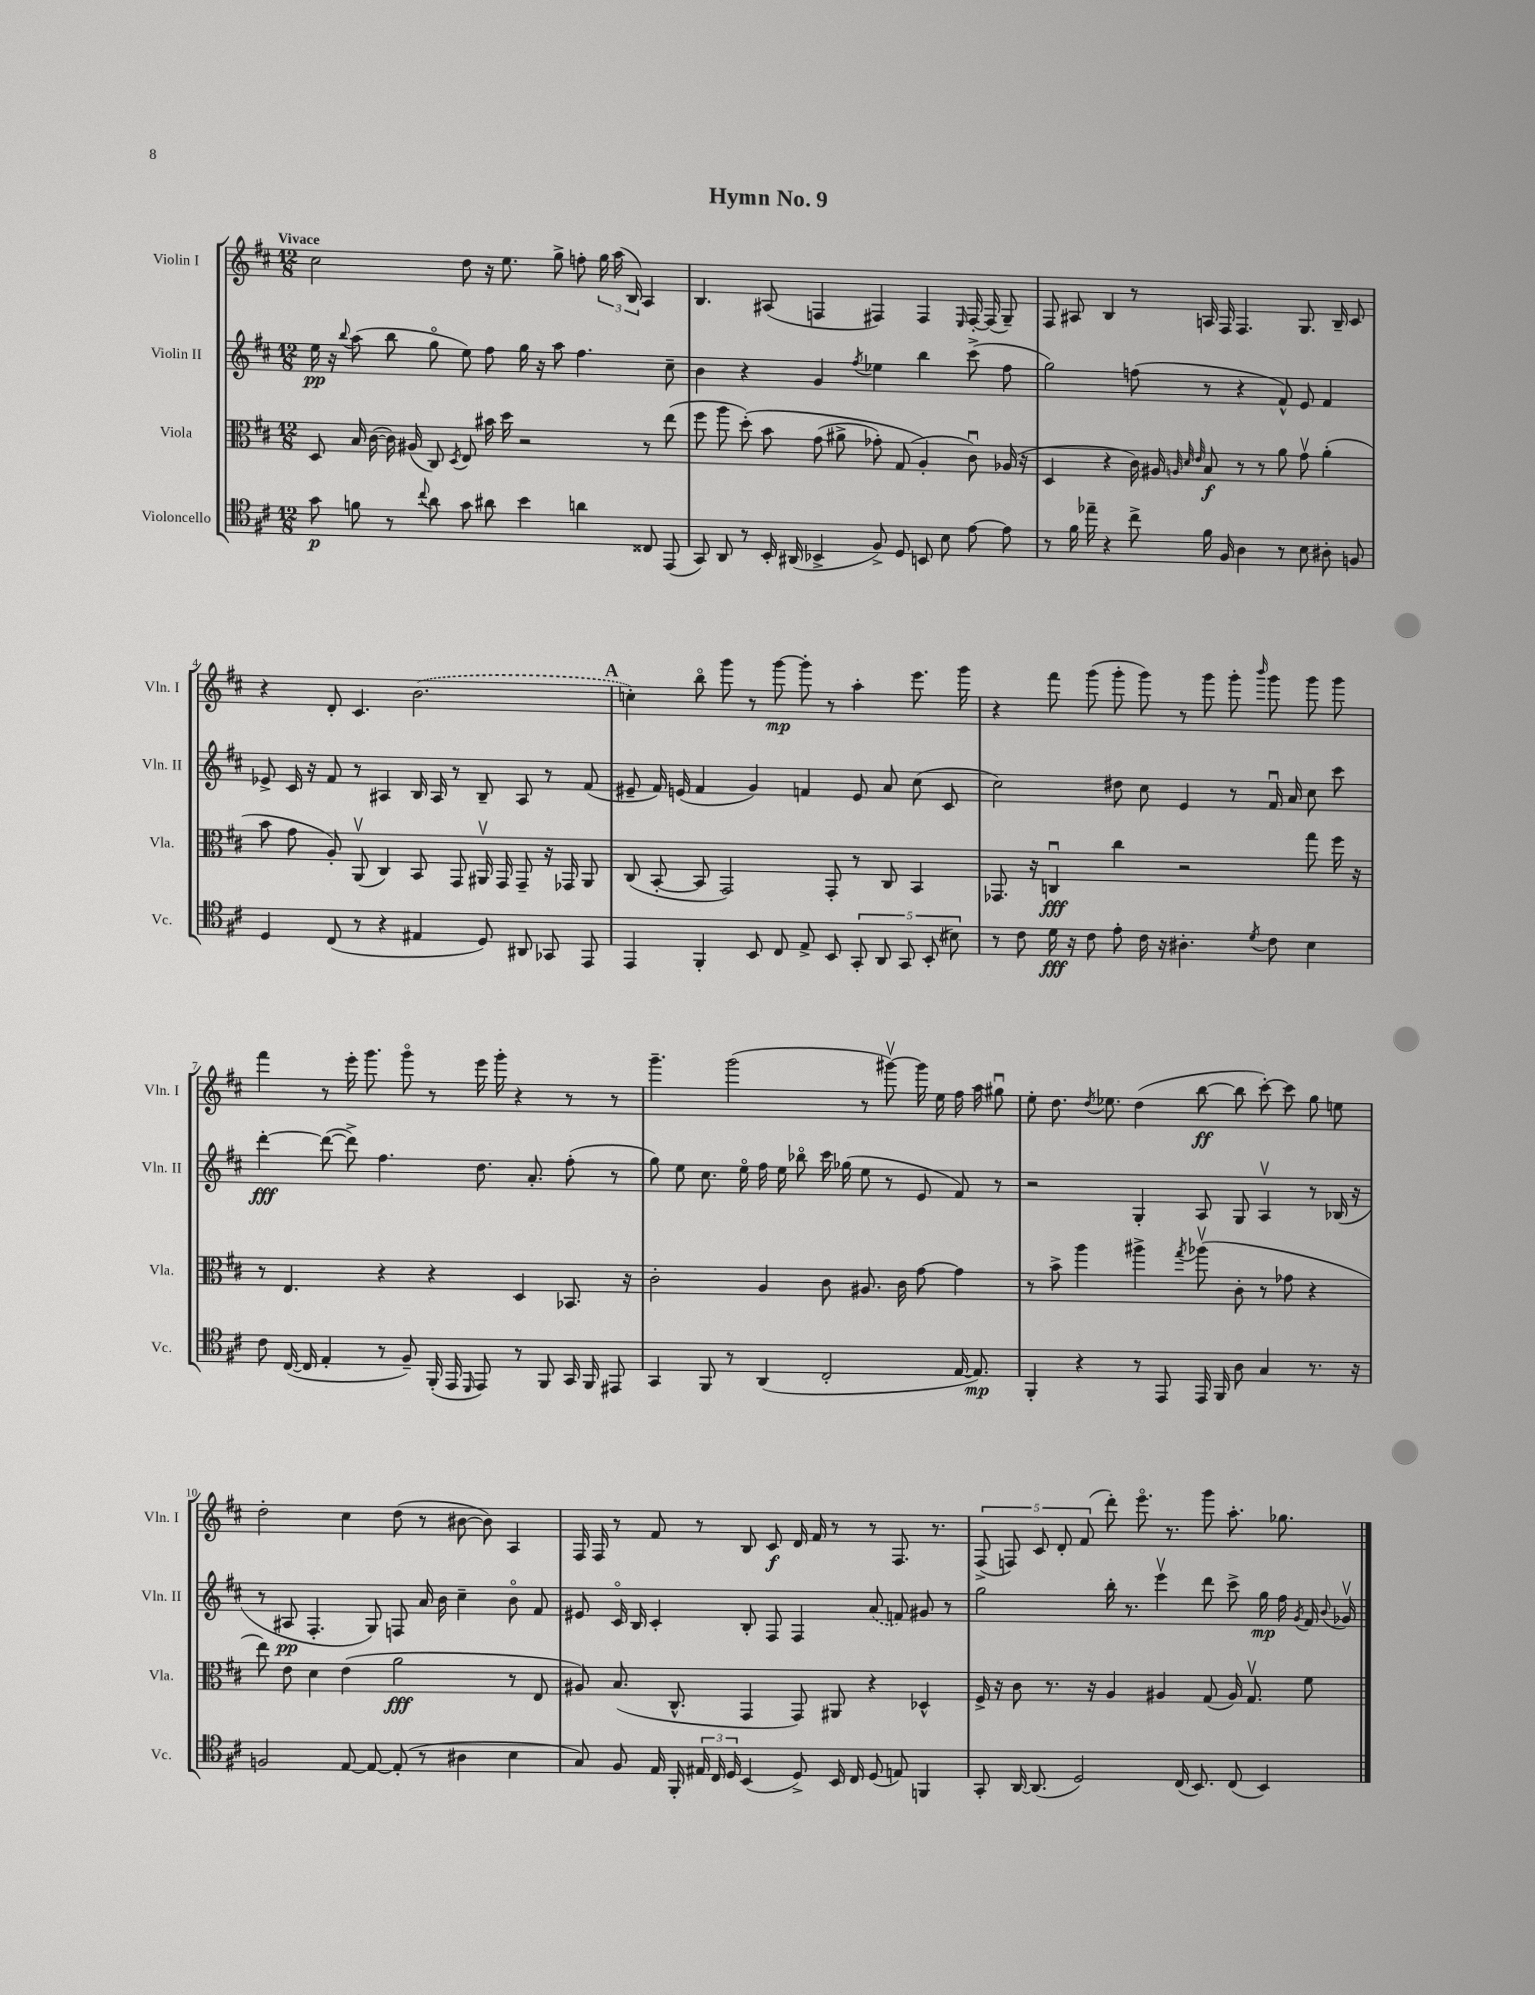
\header { title = "Hymn No. 9" }
<<
\new StaffGroup <<
\new Staff = "s0" \with { instrumentName = "Violin I" shortInstrumentName = "Vln. I" } {
    \clef treble \key d \major \numericTimeSignature \time 12/8 \tempo "Vivace"
    \autoBeamOff cis''2 d''8 r16 e''8. g''8-> f''8-. \tuplet 3/2 { g''16 a''16( b16) } a4 |
    b4. ais8( f4 fis4) fis4 \grace { e16 } fis16~-. fis16( g8--) |
    fis8 ais8 b4 r8 a16 fis16 fis4. g8. b16-- cis'8 |
    r4 d'8-. cis'4. \once \slurDashed b'2.( |
    \mark \markup { \bold "A" } c''4-.) b''8\flageolet g'''8 r8 g'''8~\mp g'''8-. r8 a''4-. e'''8. g'''16 |
    r4 fis'''8 g'''8( g'''8-. g'''8) r8 g'''8 g'''8-. \grace { b'''16 } g'''8 g'''8 g'''8 |
    fis'''4 r8 e'''16-. g'''8. g'''8\flageolet r8 e'''16 g'''16-. r4 r8 r8 |
    g'''4.-- g'''2( r8 gis'''8~\upbow) gis'''16 e''16 fis''16 a''16 gis''8\downbow |
    e''8-. d''8. \acciaccatura { d''8 } ees''8. d''4( b''8~\ff b''8 cis'''8~-.) cis'''8 g''8 e''8 |
    d''2-. cis''4 d''8( r8 bis'8~ bis'8) a4 |
    fis16 fis16 r8 fis'8 r8 b8 cis'8\f d'16 fis'16 r8 r8 fis8. r8. |
    \tuplet 5/4 { fis8->( f8) cis'8 d'8-. fis'8( } d'''8-.) e'''8.\flageolet r8. g'''8 a''8.-. ges''8. \bar "|." |
}
\new Staff = "s1" \with { instrumentName = "Violin II" shortInstrumentName = "Vln. II" } {
    \clef treble \key d \major \numericTimeSignature \time 12/8
    \autoBeamOff e''16\pp r16 \appoggiatura { b''8 } a''8( b''8 g''8\flageolet e''8) fis''8 g''16 r16 a''8 fis''4. cis''8-- |
    b'4 r4 g'4 \acciaccatura { fis''8 } ees''4 b''4 cis'''8->( fis''8 |
    g''2) f''8( r8 r4 fis'8-^) e'8 fis'4 |
    ees'8-> cis'16 r16 fis'8 r8 ais4 b16 ais16 r8 b8-- ais8 r8 fis'8( |
    \mark \markup { \bold "A" } eis'8-- fis'16) e'16( fis'4 g'4) f'4 e'8 a'8 cis''8( cis'8 |
    cis''2) dis''8 cis''8 e'4 r8 fis'16\downbow a'16 cis''8 cis'''8 |
    d'''4~-.\fff d'''8~( d'''8->) fis''4. d''8. a'8.-. fis''8-.( r8 |
    g''8) e''8 cis''8. e''16\flageolet fis''16 e''16 bes''8\flageolet cis'''16 ges''16( e''8 r8 e'8 fis'8) r8 |
    r2 g4-. a8 g8 a4\upbow r8 bes16( r16 |
    r8 ais8\pp fis4.-. g8) f8 a'16 b'16 cis''4-- b'8\flageolet fis'8 |
    eis'8 cis'16\flageolet b16 cis'4-. b8-. fis8 fis4 \once \slurDashed a'8( f'8) gis'8 r8 |
    g''2 b''16-. r8. e'''4\upbow d'''8 cis'''8-> g''16\mp fis''16 \acciaccatura { g'8 } fis'16 \appoggiatura { b'8 } ges'16\upbow \bar "|." |
}
\new Staff = "s2" \with { instrumentName = "Viola" shortInstrumentName = "Vla." } {
    \clef alto \key d \major \numericTimeSignature \time 12/8
    \autoBeamOff d8 b16 cis'16~( cis'16) ais16( cis8) \acciaccatura { d8 } e8 bis'16 d''16 r2 r8 e''8( |
    fis''8 a''8 d''8-.)\( b'8 g'8( ais'8-> ges'8-.) g8( a4-.\) cis'8\downbow) aes16( r16 |
    d4 r4 cis'16) ais16 \grace { a32 d'32 e'32 } b8\f r8 r8 a'8 g'8\upbow a'4-.( |
    b'8 g'8 a8-.) a,8\upbow( cis4) b,8 g,8 ais,16\upbow g,16 g,8-- r16 ges,16 ais,8 |
    \mark \markup { \bold "A" } cis8( b,8~-. b,8 g,2) g,8-. r8 cis8 b,4 |
    ges,8. r16 c4\downbow\fff cis''4 r2 g''8 fis''16 r16 |
    r8 e4. r4 r4 d4 bes,8. r16 |
    cis'2-. a4 cis'8 ais8. cis'16 g'8~ g'4 |
    r8 b'8-> a''4 ais''4-> \acciaccatura { g''8 } aes''8\upbow( cis'8-. r8 ges'8 r4 |
    e''8) e'8 d'4 e'4( a'2\fff r8 e8 |
    ais8) b8.( cis8.-^ g,4 g,8) ais,8 r4 des4-^ |
    fis16-> r16 cis'8 r8. r16 a4 ais4 g8( ais16) g8.\upbow fis'8 \bar "|." |
}
\new Staff = "s3" \with { instrumentName = "Violoncello" shortInstrumentName = "Vc." } {
    \clef tenor \key d \major \numericTimeSignature \time 12/8
    \autoBeamOff g'8\p f'8 r8 \appoggiatura { cis''8 } a'8 g'8 ais'8 b'4 a'4 cisis8 e,8( |
    g,8) a,8 r8 b,16-. ais,16( bes,4-> fis8->) d8 b,8 b8 e'8~ e'8 |
    r8 fis'16 ees''16-- r4 cis''8-> fis'16 fis16 a4 r8 b8 ais8-. f8 |
    d4 cis8( r8 r4 eis4 d8) ais,8 ges,8 e,8 |
    \mark \markup { \bold "A" } e,4 fis,4-. b,8 cis8 e8-> b,8 \tuplet 5/4 { g,8-. a,8 g,8 b,8-.( bis8) } |
    r8 cis'8 d'16\fff r16 cis'8 e'8-. cis'16 r16 ais4.-. \acciaccatura { d'8 } cis'8 b4 |
    cis'8 cis16~( cis16 e4-. r8 fis8--) fis,16-.( e,16 \grace { d,16 } e,8) r8 fis,8 g,16 fis,16 eis,8 |
    g,4 fis,8 r8 a,4( cis2-. e16~ e8.\mp) |
    fis,4-. r4 r8 e,8 e,16 fis,16 a8 g4 r8. r16 |
    f2 e8~ e8~ e8-.( r8 ais4 b4 |
    g8) fis8 e16 fis,16-. \tuplet 3/2 { eis16 cis16 d16 } b,4( d8->) b,16 cis16 d8( e8) f,4 |
    g,8-. a,16~ a,8.( d2) cis16( b,8.) cis8( b,4) \bar "|." |
}
>>
>>
